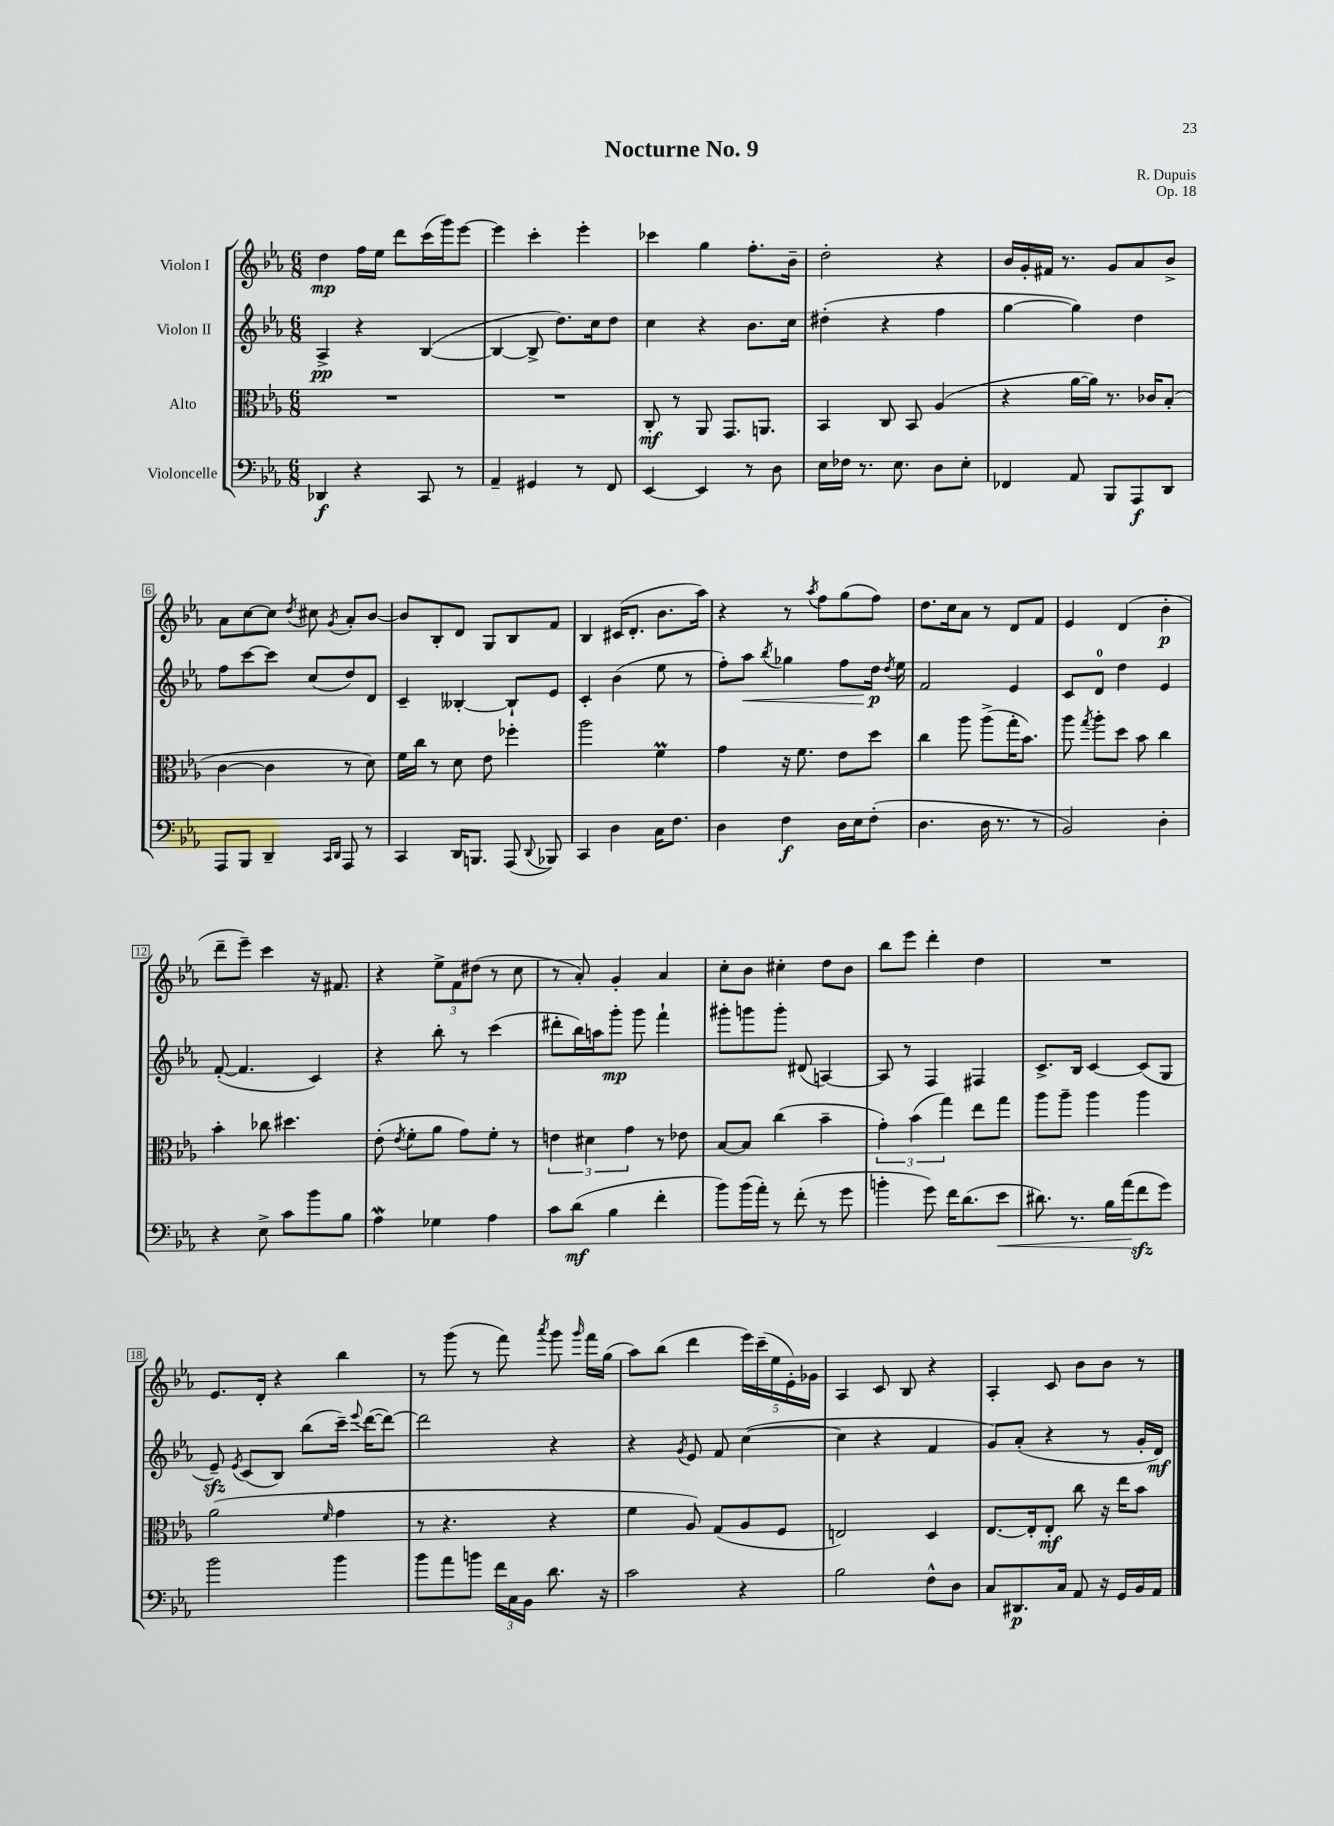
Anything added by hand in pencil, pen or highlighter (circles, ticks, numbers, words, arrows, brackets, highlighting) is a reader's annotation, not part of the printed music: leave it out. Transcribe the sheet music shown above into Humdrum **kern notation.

**kern	**kern	**kern	**kern
*staff4	*staff3	*staff2	*staff1
*clefF4	*clefC3	*clefG2	*clefG2
*k[b-e-a-]	*k[b-e-a-]	*k[b-e-a-]	*k[b-e-a-]
*M6/8	*M6/8	*M6/8	*M6/8
4DD-/	2.r	4A-^/	4dd\
4r	.	4r	16ff\LL
.	.	.	16ee-\JJ
.	.	.	8ddd\L
8CC/	.	([4B-/	(16ccc\L
.	.	.	16ggg\J)
8r	.	.	[8eee-\J
=	=	=	=
4AA-~/	2.r	4B-/_	4eee-\]
4GG#/	.	8B-^/]	4ccc'\
.	.	8.dd\L)	.
8r	.	.	4eee-'\
.	.	16cc\k	.
8FF/	.	8dd\J	.
=	=	=	=
[4EE-/	8C'/	4cc\	4ccc-\
.	8r	.	.
4EE-/]	8AA-/	4r	4gg\
.	8.GG/L	.	.
8r	.	8.b-\L	8.ff'\L
.	8.AA/J	.	.
8D\	.	.	.
.	.	16cc\Jk	16b-~\Jk
=	=	=	=
16E-\LL	4BB-/	(4dd#'\	2dd'\
16F-\JJ	.	.	.
8.r	.	.	.
.	8C/	4r	.
8.E-\	.	.	.
.	8BB-/	.	.
8D\L	(4A-/	4ff\	4r
8E-'\J	.	.	.
=	=	=	=
4FF-/	4r	[4gg\	16b-/LL
.	.	.	16g'/
.	.	.	16f#/JJ
.	.	.	8.r
8AA-/	[16a-\LL	4gg\])	.
.	16a-\]JJ)	.	.
8BBB-/L	8.r	.	8g/L
8AAA-/	.	4dd\	8a-/
.	16c-/LK	.	.
8DD/J	(8B-'/J	.	8b-^/J
=	=	=	=
8AAA-/L	[4c\	8ff\L	8a-\L
8BBB-/J	.	[8ccc\	[8cc\
4DD~/	4c\]	8ccc\]J	8cc\]J
.	.	.	8qdd/
.	.	(8cc/L	8cc#\
16qqCC/LL	.	.	.
16qqDD/JJ	.	.	8qg/
8AAA-/	8r	8dd/)	8a-'/L
8r	8d\)	8d/J	[8b-/J
=	=	=	=
4CC/	16f\LL	4c~/	8b-/]L
.	16cc\JJ	.	.
.	8r	.	8B-'/
16DD/LK	8d\	[4B--'/	8d/J
8.BBB/J	.	.	.
.	8e-\	.	8G/L
(8AAA-/	4ff-'\	8B--`/]L	8B-/
8qqDD/	.	.	.
8BBB-/)	.	8e-/J	8f/J
=	=	=	=
4CC/	2aa-\	4c'/	4B-/
4D\	.	(4b-\	(16c#/LK
.	.	.	8.d'/J
16C\LK	4f\	8ee-\	8.b-\L
8.F\J	.	.	.
.	.	8r	.
.	.	.	16aa-\Jk)
=	=	=	=
4D\	4g\	8ff'\L)	4r
.	.	8aa-\J	.
.	.	8qbb-/	.
4F\	16r	4gg-\	8r
.	8.f\	.	.
.	.	.	8qaa-/
.	.	.	8ff\L
16D\LL	8e-\L	8ff\L	(8gg\
16E-\J	.	.	.
(8F'\J	8dd\J	16dd\Jk	8ff\J)
.	.	8qdd/	.
.	.	16ee-\	.
=	=	=	=
4.D\	4cc\	2f/	8.dd\L
.	.	.	16cc\k
.	8aa-\	.	8a-\J
16D\	(8aa-^\L	.	8r
8.r	.	.	.
.	16gg'\K	4e-/	8d/L
.	8.b-\J)	.	.
8r	.	.	8f/J
=	=	=	=
2BB-/)	8aa-\	8c/L	4e-/
.	8qgg/	.	.
.	8aa-'\L	8d/J	.
.	8dd\J	4dd\	(4d/
.	8b-\	.	.
4D'\	4cc\	4e-/	4b-'\
=	=	=	=
4r	4b-'\	([8f'/	8ddd~\L
.	.	4.f/]	8eee-~\J)
8E-^\	8cc-\	.	4ccc\
8c\L	4.dd#\	.	.
8b-\	.	4c/)	16r
.	.	.	8.f#/
8B-\J	.	.	.
=	=	=	=
4A-\	(8e-'\	4r	4r
.	8qe-/	.	.
.	8f'\L	.	.
4G-\	8a-\J	8bb-'\	12ee-^\L
.	.	.	12f\
.	8g\L)	8r	.
.	.	.	(12dd#\J
4A-\	8f'\J	(4ccc\	8r
.	8r	.	8cc\
=	=	=	=
8c\L	6e\	8ddd#'\L	8r
(8d\J	.	16bb-\L)	8a-'/)
.	6d#\	.	.
.	.	16aa\J	.
4B-\	.	8ggg'\J	4g'/
.	6g\	.	.
.	.	8ggg\	.
4f'\	8r	4fff`\	4a-/
.	8e-\	.	.
=	=	=	=
8b-\L)	[8B-/L	8ggg#'\L	8cc'\L
(16b-\L	8B-/]J	8ggg\	8b-\J
16a-'\JJ)	.	.	.
8r	(4cc\	8ggg'\J	4cc#'\
(8f'\	.	(8d#/	.
8r	4b-~\	[4A/)	8dd\L
8g\	.	.	8b-\J
=	=	=	=
4b'\	6g'\)	8A/]	8bb-\L
.	.	8r	8eee-\J
.	(6b-\	.	.
8g\)	.	4F/	4ddd'\
.	6gg\)	.	.
16f\LK	.	.	.
(8.d\	.	.	.
.	8ee-\L	4F#/	4dd\
8e-\J	8gg\J	.	.
=	=	=	=
8.d#\)	8aa-\L	8.c^/L	2.r
.	8aa-~\J	.	.
8.r	.	16B-/Jk	.
.	4aa-\	[4c/	.
16B-\LL	.	.	.
(16a-\J	.	.	.
8f\	4aa-\	(8c/]L	.
8g\J)	.	8G/J	.
=	=	=	=
2b-\	(2a-\	8e-~/)	8.e-/L
.	.	8qe-/	.
.	.	(8c/L	.
.	.	.	16d'/Jk
.	.	8B-/J)	4r
.	.	(8bb-\L	.
.	16qqf/	.	.
4b-\	4g\	16ccc~\Jk)	4bb-\
.	.	8qqeee-/	.
.	.	([16ddd\LK	.
.	.	8ddd\_J)	.
=	=	=	=
8b-\L	8r	2ddd\]	8r
8a-\	4.r	.	(8ggg\
8b\J	.	.	8r
24f\LL	.	.	8fff\)
24C\	.	.	.
24BB-\JJ	.	.	.
.	.	.	8qaaa-/
8.d\	4r	4r	8ggg\
.	.	.	16qqggg/
.	.	.	16fff\LL
16r	.	.	(16gg\JJ
=	=	=	=
2c\	4f\	4r	8aa-\L)
.	.	.	(8bb-\J
.	.	8qg/	.
.	8A-/)	8e-/	4ddd\
.	(8G/L	8f/	.
4r	8A-/	([4cc\	20eee-\LL)
.	.	.	(20ccc~\
.	.	.	20ee-\
.	8F/J	.	.
.	.	.	20e-'\)
.	.	.	20g-\JJ
=	=	=	=
2B-\	2E/)	4cc\]	4A-/
.	.	4r	8c/
.	.	.	8B-/
8F^^\L	4D/	4f/	4r
8D\J	.	.	.
=	=	=	=
8C/L	[8.E-/L	8g/L)	4A-'/
8.DD#/	.	(8a-'/J	.
.	16E-'/]k	.	.
.	8E-'/J	4r	8c/
16C/Jk	.	.	.
8AA-/	8cc\	.	8b-\L
16r	16r	8r	8b-\J
16GG/LL	16ee-\LK	.	.
16BB-/	8b-\J	16g'/LL	8r
16AA-/JJ	.	16d/JJ)	.
==	==	==	==
*-	*-	*-	*-
